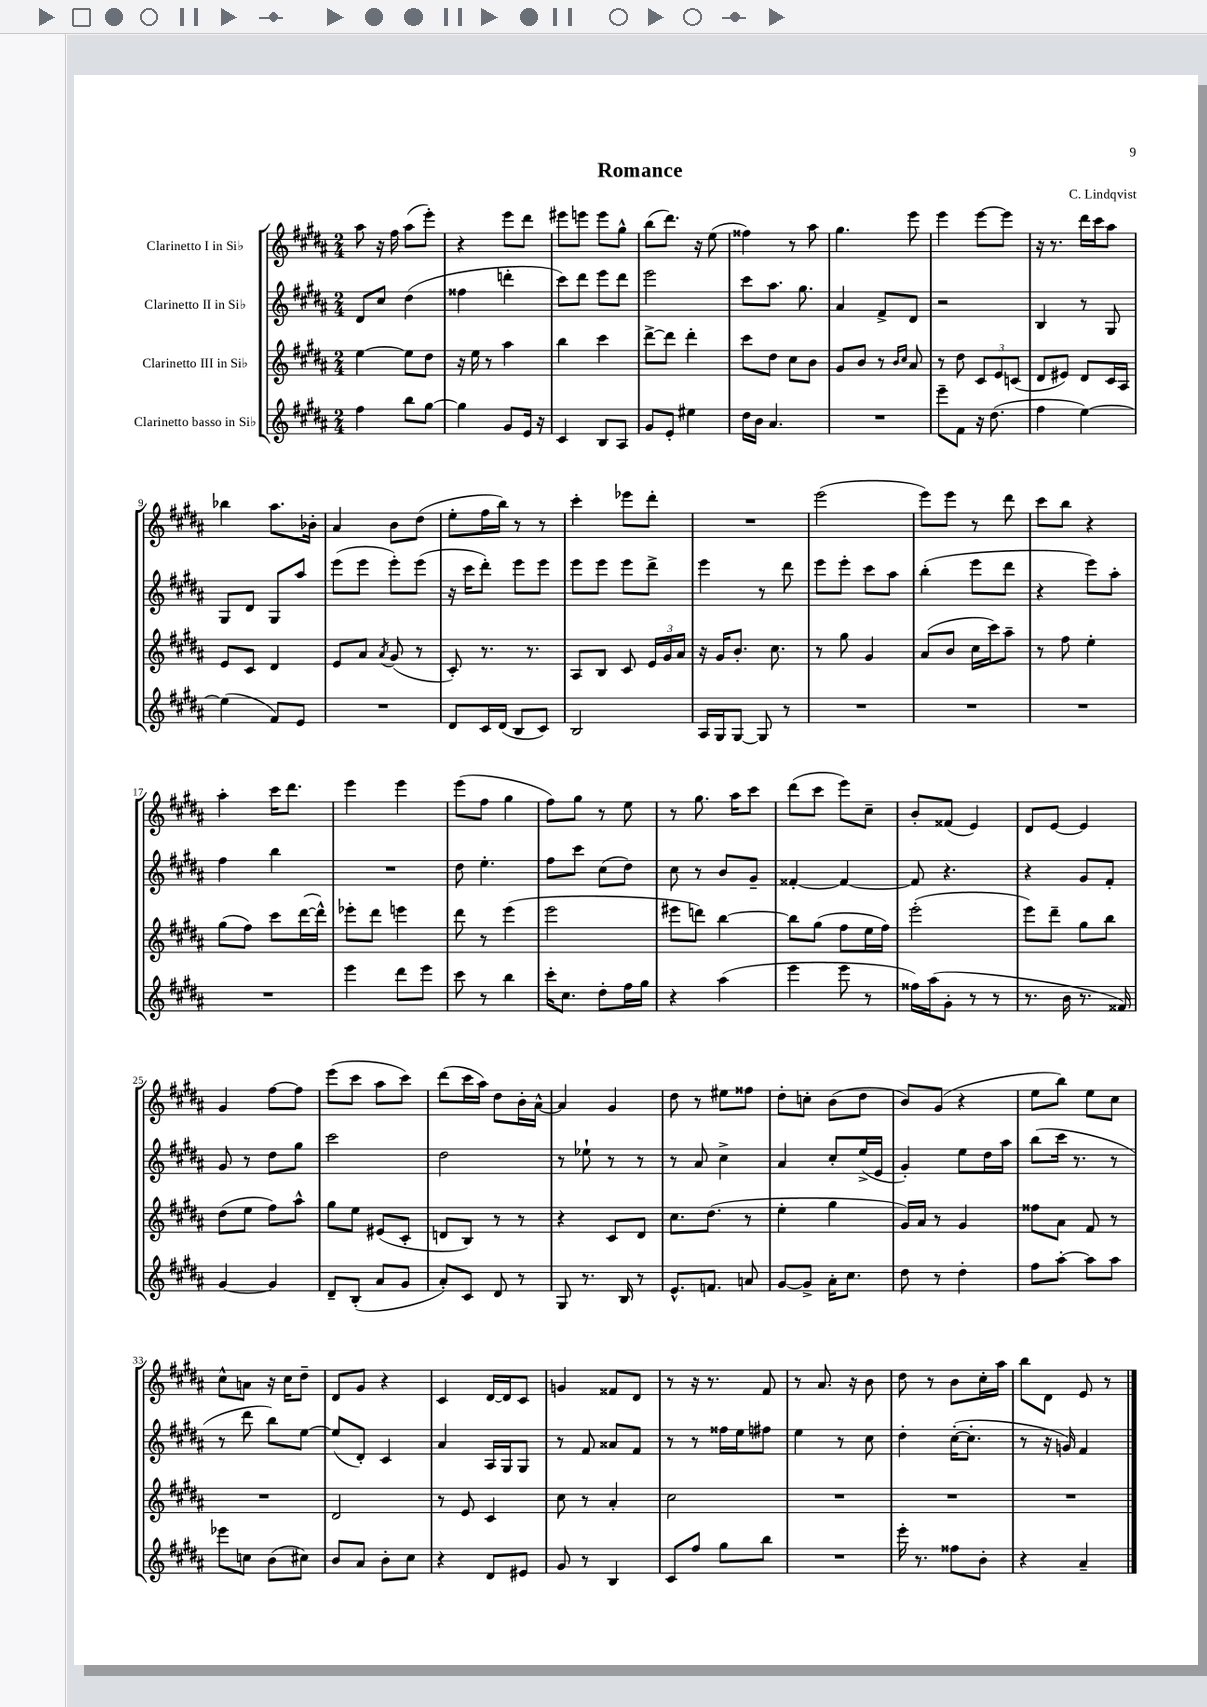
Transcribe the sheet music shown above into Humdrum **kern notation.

**kern	**kern	**kern	**kern
*staff4	*staff3	*staff2	*staff1
*clefG2	*clefG2	*clefG2	*clefG2
*k[f#c#g#d#a#]	*k[f#c#g#d#a#]	*k[f#c#g#d#a#]	*k[f#c#g#d#a#]
*M2/4	*M2/4	*M2/4	*M2/4
4ff#	[4ee	8d#	8aa#
.	.	8cc#	16r
.	.	.	16ff#
8bb	8ee]	(4dd#	(8aa#
[8gg#	8dd#	.	8eee')
=	=	=	=
4gg#]	16r	4ff##	4r
.	16ee	.	.
.	8r	.	.
8g#	4aa#	4ddd'	8eee
16e	.	.	8ddd#
16r	.	.	.
=	=	=	=
4c#	4bb	8ccc#)	8eee#
.	.	8ddd#	8eee
8B	4ccc#	8eee	8eee
8A#	.	8ddd#	8gg#^^
=	=	=	=
8g#	[8ddd#^	2eee	(8bb
8e'	8ddd#]	.	8.ddd#)
4ee#	4ddd#'	.	.
.	.	.	16r
.	.	.	(8ee
=	=	=	=
16dd#	8ccc#	8ccc#	4ff##)
16b	.	.	.
4.a#	8dd#	8.aa#	.
.	8cc#	.	8r
.	.	8.gg#	.
.	8b	.	8aa#
=	=	=	=
2r	8g#	4a#	4.gg#
.	8b	.	.
.	8r	8f#^	.
.	16qqb	.	.
.	16qqcc#	.	.
.	8a#	8d#	8eee
=	=	=	=
8eee~	8r	2r	4eee
8f#	8dd#	.	.
16r	12c#	.	[8eee
(8.dd#	.	.	.
.	12e	.	.
.	.	.	8eee]
.	(12c	.	.
=	=	=	=
4ff#	8d#	4B	16r
.	.	.	8.r
.	8e#)	.	.
[4ee)	8d#	8r	16ddd#
.	.	.	16ccc#
.	16c#	8G#	8aa#
.	16A#	.	.
=	=	=	=
(4ee]	8e	8G#	4bb-
.	8c#	8d#	.
8f#)	4d#	8G#	8.aa#
8e	.	8aa#	.
.	.	.	16b-'
=	=	=	=
2r	8e	(8eee	4a#
.	8a#	8eee	.
.	8qa#	.	.
.	(8g#	8eee')	8b
.	8r	(8eee	(8dd#
=	=	=	=
8d#	8c#')	16r	8ee'
.	.	16ccc#	.
16c#	8.r	8ddd#')	16ff#
(16d#	.	.	16bb)
8B	.	8eee	8r
.	8.r	.	.
8c#)	.	8eee	8r
=	=	=	=
2B	8A#	8eee	4ccc#'
.	8B	8eee	.
.	8c#	8eee	8eee-
.	24e	8ddd#^	8ddd#'
.	24g#	.	.
.	24a#	.	.
=	=	=	=
16A#	16r	4eee	2r
16G#	16g#	.	.
[8G#	8.b'	.	.
8G#]	.	8r	.
.	8.cc#	.	.
8r	.	8ddd#	.
=	=	=	=
2r	8r	8eee	(2eee
.	8gg#	8eee'	.
.	4g#	8ccc#	.
.	.	8aa#	.
=	=	=	=
2r	(8a#	(4bb'	8eee)
.	8b	.	8eee
.	16cc#	8eee	8r
.	16ccc#)	.	.
.	8aa#~	8ddd#	8ddd#
=	=	=	=
2r	8r	4r	8ccc#
.	8ff#	.	8bb
.	4ee'	8eee)	4r
.	.	8aa#'	.
=	=	=	=
2r	(8gg#	4ff#	4aa#'
.	8ff#)	.	.
.	8ccc#	4bb	16ccc#
.	.	.	8.ddd#
.	([16ddd#	.	.
.	16ddd#^^])	.	.
=	=	=	=
4eee	8eee-'	2r	4eee
.	8ddd#	.	.
8ddd#	4eee	.	4eee
8eee	.	.	.
=	=	=	=
8ccc#	8ddd#	8dd#	(8eee
8r	8r	4.ee'	8ff#
4bb	(4eee	.	4gg#
=	=	=	=
16ccc#'	2eee	8ff#	8ff#)
8.cc#	.	.	.
.	.	8ccc#	8gg#
8dd#'	.	(8cc#	8r
16ff#	.	8dd#)	8ee
16gg#	.	.	.
=	=	=	=
4r	8eee#	8cc#	8r
.	8ddd)	8r	8.gg#
(4aa#	[4bb	8b	.
.	.	.	16aa#
.	.	8g#~	8ccc#
=	=	=	=
4eee	8bb]	[4f##'	(8ddd#
.	(8gg#	.	8ccc#
8eee	8ff#	4f##_	8eee)
8r	16ee	.	8cc#~
.	16ff#)	.	.
=	=	=	=
16ff##)	(2eee'	8f##]	8b'
(16aa#	.	.	.
8g#'	.	4.r	(8f##
8r	.	.	4e)
8r	.	.	.
=	=	=	=
8.r	8eee)	4r	8d#
.	8ddd#~	.	[8e
16b	.	.	.
8.r	8gg#	8g#	4e]
.	8bb	8f#'	.
16f##)	.	.	.
=	=	=	=
[4g#	(8dd#	8g#	4g#
.	8ee	8r	.
4g#]	8ff#)	8dd#	[8ff#
.	8aa#^^	8gg#	8ff#]
=	=	=	=
8d#~	8gg#	2ccc#	(8eee
(8B'	8ee	.	8ccc#
8a#	(8e#	.	8aa#
8g#	8c#'	.	8ccc#)
=	=	=	=
8a#')	8d	2dd#	(8ddd#
8c#	8B)	.	16ccc#
.	.	.	16aa#)
8d#	8r	.	8dd#
8r	8r	.	16b'
.	.	.	[16a#^^
=	=	=	=
8G#	4r	8r	4a#]
8.r	.	8ee-`	.
.	8c#	8r	4g#
16B	.	.	.
8r	8d#	8r	.
=	=	=	=
8.e^^	8.cc#	8r	8dd#
.	.	8a#	8r
8.f	(8.dd#	.	.
.	.	4cc#^	8ee#
8a	8r	.	8ff##
=	=	=	=
[8g#	4ee'	4a#	8dd#'
8g#^]	.	.	8cc'
16a#'	4gg#	8cc#'	(8b
8.cc#	.	.	.
.	.	(16ee^	8dd#
.	.	16e	.
=	=	=	=
8dd#	16g#)	4g#')	8b)
.	16a#	.	.
8r	8r	.	(8g#
4dd#'	4g#	8ee	4r
.	.	16dd#	.
.	.	16aa#	.
=	=	=	=
8ff#	8ff##	(8bb	8ee
[8aa#'	8a#	16ccc#	8bb)
.	.	8.r	.
8aa#]	8f#	.	8ee
8aa#	8r	8r	8cc#
=	=	=	=
8eee-	2r	8r	8cc#^^
8cc	.	8ddd#	8a
(8b	.	8bb)	16r
.	.	.	16cc#
8cc#)	.	[8ee	8dd#~
=	=	=	=
8b	2d#	(8ee]	8d#
8a#	.	8d#')	8g#
8b'	.	4c#	4r
8cc#	.	.	.
=	=	=	=
4r	8r	4a#	4c#
.	8e	.	.
8d#	4c#	16A#	[16d#
.	.	16G#	16d#]
8e#	.	8G#	8c#
=	=	=	=
8g#	8cc#	8r	4g
8r	8r	8f#	.
4B	4a#'	8a##	8f##
.	.	8f#	8d#
=	=	=	=
8c#	2cc#	8r	8r
8ff#	.	8r	16r
.	.	.	8.r
8gg#	.	16ff##	.
.	.	16ee	.
8bb	.	8ff#	8f#
=	=	=	=
2r	2r	4ee	8r
.	.	.	8.a#
.	.	8r	.
.	.	.	16r
.	.	8cc#	8b
=	=	=	=
16eee'	2r	4dd#'	8dd#
8.r	.	.	.
.	.	.	8r
8ff##	.	([16cc#'	8b
.	.	8.cc#']	.
8b'	.	.	16cc#'
.	.	.	16aa#
=	=	=	=
4r	2r	8r	8bb
.	.	16r	8d#
.	.	16g)	.
4a#~	.	4f#	8e
.	.	.	8r
==	==	==	==
*-	*-	*-	*-
